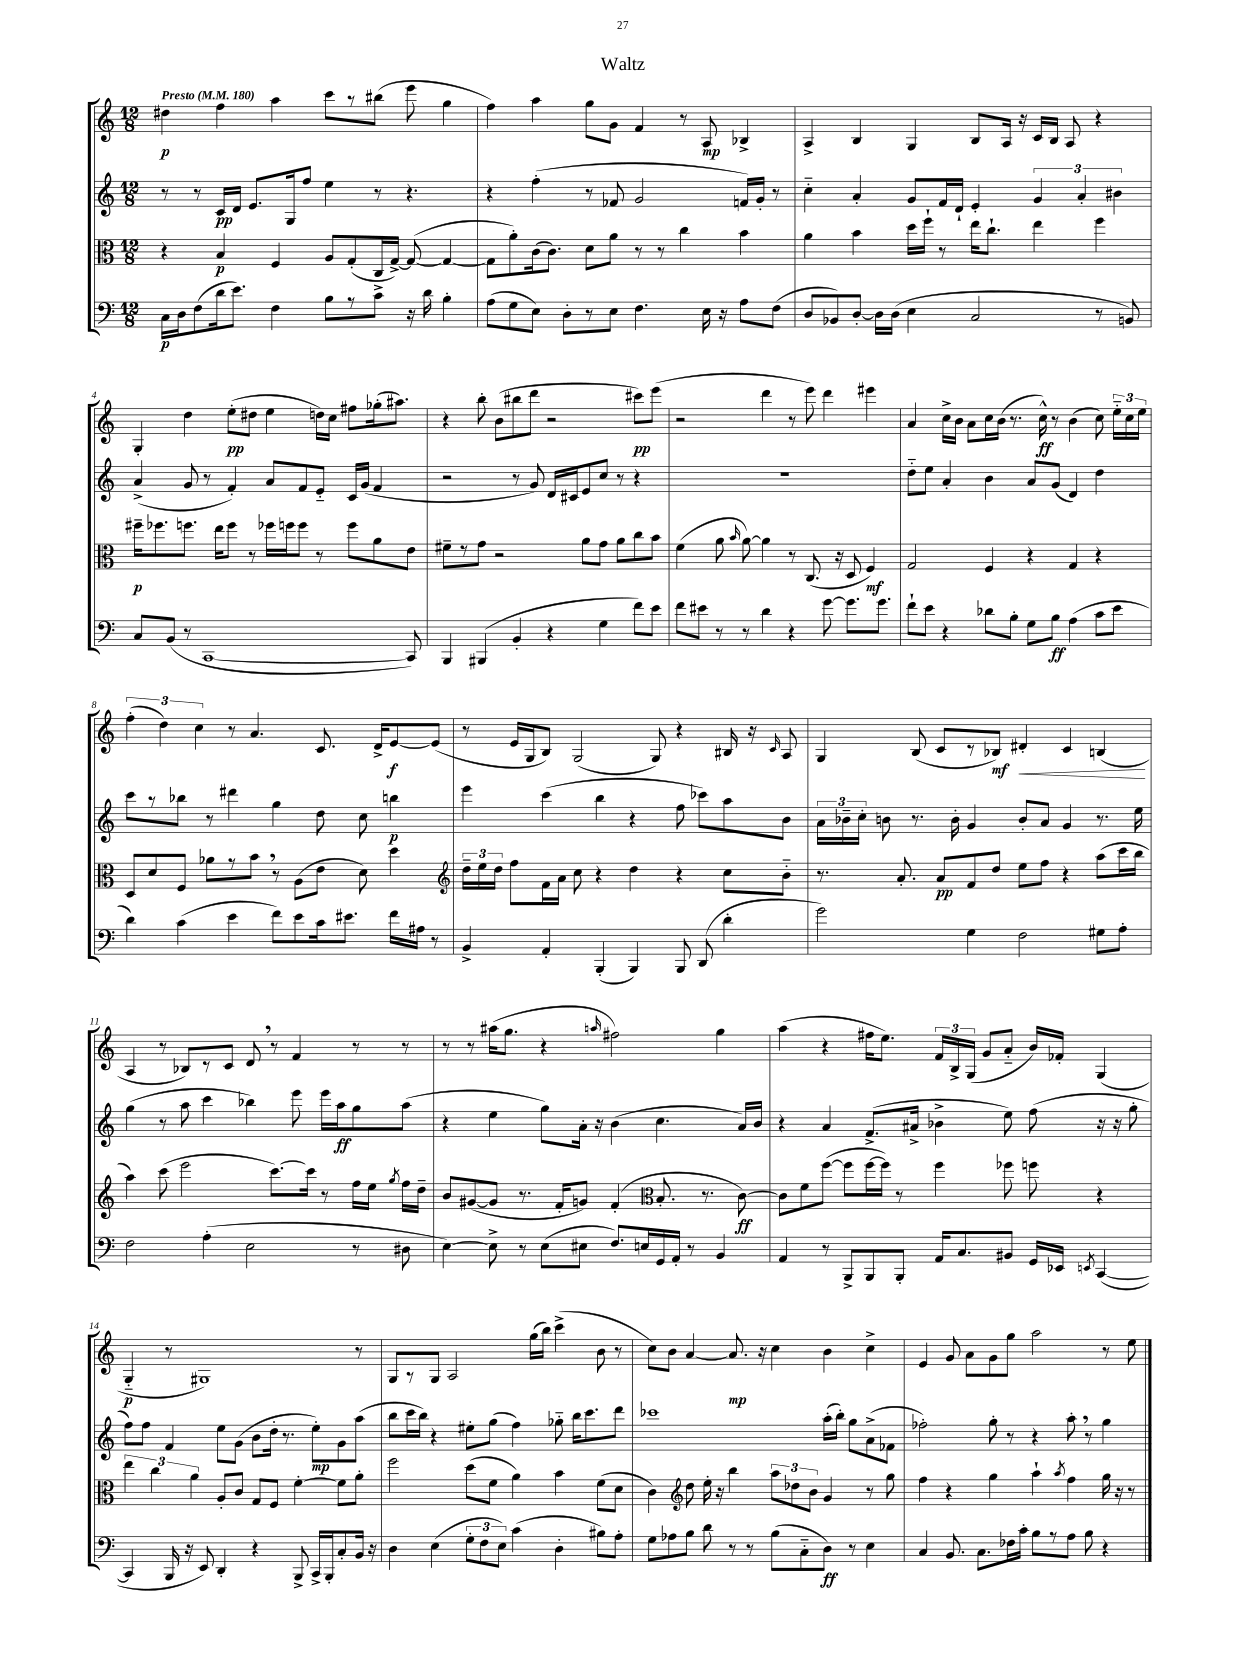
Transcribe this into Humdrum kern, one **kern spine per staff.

**kern	**dynam	**kern	**dynam	**kern	**dynam	**kern	**dynam
*part4	*part4	*part3	*part3	*part2	*part2	*part1	*part1
*staff4	*staff4	*staff3	*staff3	*staff2	*staff2	*staff1	*staff1
*clefF4	*	*clefC3	*	*clefG2	*	*clefG2	*
*k[]	*	*k[]	*	*k[]	*	*k[]	*
*M12/8	*	*M12/8	*	*M12/8	*	*M12/8	*
*MM180	*	*MM180	*	*MM180	*	*MM180	*
=1	=1	=1	=1	=1	=1	=1	=1
!	!	!	!	!	!	!LO:TX:a:B:t=Presto	!
16C\LL	p	4r	.	8r	.	4dd#X\	p
16D\J	.	.	.	.	.	.	.
(8F\	.	.	.	8r	.	.	.
16d\k	.	4B/	p	16c/LL	pp	4ff\	.
8.e\J)	.	.	.	16d/JJ	.	.	.
.	.	.	.	8.e/L	.	.	.
4F\	.	4F/	.	.	.	4aa\	.
.	.	.	.	16G/k	.	.	.
.	.	.	.	8ff/J	.	.	.
8B\L	.	8A/L	.	4ee\	.	8ccc\L	.
8r	.	(8G'/	.	.	.	8r	.
8c^\J	.	16C/L	.	8r	.	(8bb#X\J	.
.	.	[16G^/JJ)	.	.	.	.	.
16r	.	(8G/_	.	4.r	.	8eee\	.
16d\	.	.	.	.	.	.	.
4B'\	.	4G/_	.	.	.	4gg\	.
=2	=2	=2	=2	=2	=2	=2	=2
(8A\L	.	8G\L]	.	4r	.	4ff\)	.
8G\	.	8a'\)	.	.	.	.	.
8E\J)	.	(16c\k	.	(4ff'\	.	4aa\	.
.	.	8.c\J)	.	.	.	.	.
8D'\L	.	.	.	.	.	.	.
8r	.	8d\L	.	8r	.	8gg\L	.
8E\J	.	8a\J	.	8f-X/	.	8g\J	.
4.F\	.	8r	.	2g/	.	4f/	.
.	.	8r	.	.	.	.	.
.	.	4cc\	.	.	.	8r	.
16E\	.	.	.	.	.	8A/	mp
16r	.	.	.	.	.	.	.
8A\L	.	4b\	.	16fn/LL)	.	4B-X^/	.
.	.	.	.	16g'/JJ	.	.	.
(8F\J	.	.	.	8r	.	.	.
=3	=3	=3	=3	=3	=3	=3	=3
8D/L	.	4a\	.	4cc\	.	4A^/	.
8BB-X/)	.	.	.	.	.	.	.
[8D'/J	.	4b\	.	4a'/	.	4B/	.
16D\LL]	.	.	.	.	.	.	.
(16D\JJ	.	.	.	.	.	.	.
4E\	.	16dd\LL	.	8g/L	.	4G/	.
.	.	16ff`\JJ	.	.	.	.	.
.	.	8r	.	16f/L	.	.	.
.	.	.	.	16d`/JJ	.	.	.
2C/	.	16ee\KL	.	4e'/	.	8B/L	.
.	.	8.cc`\J	.	.	.	.	.
.	.	.	.	.	.	16A/Jk	.
.	.	.	.	.	.	16r	.
.	.	4ee\	.	6g/	.	16c/LL	.
.	.	.	.	.	.	16B/JJ	.
.	.	.	.	.	.	8A/	.
.	.	.	.	6a'/	.	.	.
8r	.	4ff\	.	.	.	4r	.
.	.	.	.	6b#X\	.	.	.
8BBn/)	.	.	.	.	.	.	.
!!LO:LB:g=z
=4	=4	=4	=4	=4	=4	=4	=4
8C/L	.	16ff#X~\KL	p	(4a^/	.	4G'/	.
.	.	8.ff-X\	.	.	.	.	.
(8BB/J	.	.	.	.	.	.	.
8r	.	8.ffn\J	.	8g/	.	4dd\	.
[1CC	.	.	.	8r	.	.	.
.	.	16ee\KL	.	.	.	.	.
.	.	8ff\J	.	4f'/)	.	(8ee'\L	pp
.	.	8r	.	.	.	8dd#X\J	.
.	.	16ff-X\LL	.	8a/L	.	4ee\	.
.	.	16ffn\J	.	.	.	.	.
.	.	8ff\J	.	8f/	.	.	.
.	.	8r	.	8e/J	.	16ddn\LL)	.
.	.	.	.	.	.	16cc\JJ	.
.	.	8ff\L	.	16c/LL	.	8ff#X\L	.
.	.	.	.	(16g/JJ	.	.	.
.	.	8a\	.	4f/	.	(16gg-X'\k	.
.	.	.	.	.	.	8.aa#X\J)	.
8CC/])	.	8e\J	.	.	.	.	.
=5	=5	=5	=5	=5	=5	=5	=5
4BBB/	.	8f#X~\L	.	2r	.	4r	.
.	.	8r	.	.	.	.	.
(4BBB#X/	.	8g\J	.	.	.	8bb'\	.
.	.	2r	.	.	.	(8b\L	.
4BB'/	.	.	.	8r	.	8bb#X\	.
.	.	.	.	8g/)	.	8ddd\J	.
4r	.	.	.	16d/LL	.	2r	.
.	.	.	.	16c#X/J	.	.	.
.	.	8a\L	.	8e/	.	.	.
4G\	.	8g\J	.	8cc/J	.	.	.
.	.	8a\L	.	8r	.	.	.
8f\L)	.	8cc\	.	4r	.	8ccc#X\L)	pp
8e\J	.	8b\J	.	.	.	(8eee\J	.
=6	=6	=6	=6	=6	=6	=6	=6
8f\L	.	(4f\	.	1.r	.	2r	.
8e#X\J	.	.	.	.	.	.	.
8r	.	8a\	.	.	.	.	.
.	.	16qqb/	.	.	.	.	.
8r	.	[8a\)	.	.	.	.	.
4d\	.	4a\]	.	.	.	4ddd\	.
4r	.	8r	.	.	.	8r	.
.	.	(8.C/	.	.	.	8eee\)	.
[8g\	.	.	.	.	.	4ddd\	.
.	.	16r	.	.	.	.	.
8.g\L]	.	8D/	.	.	.	.	.
.	.	4F/)	mf	.	.	4eee#X\	.
8.g\J	.	.	.	.	.	.	.
=7	=7	=7	=7	=7	=7	=7	=7
8f`\L	.	2G/	.	8dd\L	.	4a/	.
8e\J	.	.	.	8ee\J	.	.	.
4r	.	.	.	4a'/	.	16cc^\LL	.
.	.	.	.	.	.	16b\JJ	.
.	.	.	.	.	.	8a\L	.
8d-X\L	.	4F/	.	4b\	.	16cc\L	.
.	.	.	.	.	.	(16b\JJ	.
8B'\J	.	.	.	.	.	8.r	.
8G\L	.	4r	.	8a/L	.	.	.
.	.	.	.	.	.	16cc^^\)	ff
8B\J	ff	.	.	(8g/J	.	8r	.
(4A\	.	4G/	.	4d/)	.	(4b\	.
8c\L	.	4r	.	4dd\	.	8cc\)	.
8e\J	.	.	.	.	.	24ee\LL	.
.	.	.	.	.	.	24cc\	.
.	.	.	.	.	.	24ee\JJ	.
!!LO:LB:g=z
=8	=8	=8	=8	=8	=8	=8	=8
4d\)	.	8D/L	.	8ccc\L	.	(6ff'\	.
.	.	8d/	.	8r	.	.	.
.	.	.	.	.	.	6dd\)	.
(4c\	.	8F/J	.	8bb-X\J	.	.	.
.	.	.	.	.	.	6cc\	.
.	.	8a-X\L	.	8r	.	.	.
4e\	.	8r	.	4ddd#X\	.	8r	.
.	.	8b,\J	.	.	.	4.a/	.
8f\L)	.	8r	.	4gg\	.	.	.
8e\	.	(8A\L	.	.	.	.	.
16c\k	.	8e\J	.	8dd\	.	8.c/	.
8.e#X\J	.	.	.	.	.	.	.
.	.	8d\)	.	8cc\	.	.	.
.	.	.	.	.	.	16d^/KL	.
16f\LL	.	4dd\	.	4bbn\	p	[8e/	f
16A#X\JJ	.	.	.	.	.	.	.
8r	.	.	.	.	.	(8e/J]	.
=9	=9	=9	=9	=9	=9	=9	=9
*	*	*clefG2	*	*	*	*	*
4BB^/	.	24dd~\LL	.	4eee\	.	8r	.
.	.	24ee\	.	.	.	.	.
.	.	24dd\JJ	.	.	.	.	.
.	.	8ff\L	.	.	.	16e/LL	.
.	.	.	.	.	.	16G/J	.
4AA'/	.	16f\L	.	(4ccc\	.	8B/J)	.
.	.	16a\JJ	.	.	.	.	.
.	.	8cc\	.	.	.	(2G/	.
(4BBB'/	.	4r	.	4bb\	.	.	.
4BBB/)	.	4dd\	.	4r	.	.	.
.	.	.	.	.	.	8G/)	.
8BBB/	.	4r	.	8ff\	.	4r	.
(8DD/	.	.	.	8ccc-X\L)	.	.	.
4d'\	.	8cc\L	.	8aa\	.	16B#X/	.
.	.	.	.	.	.	16r	.
.	.	.	.	.	.	16qqc/	.
.	.	8b\J	.	8b\J	.	8A/	.
=10	=10	=10	=10	=10	=10	=10	=10
2g\)	.	8.r	.	24a\LL	.	4G/	.
.	.	.	.	24b-X~\	.	.	.
.	.	.	.	24cc'\JJ	.	.	.
.	.	.	.	8bn\	.	.	.
.	.	8.a'/	.	.	.	.	.
.	.	.	.	8.r	.	(8B/	.
.	.	8a/L	pp	.	.	8c/L	.
.	.	.	.	16b'\	.	.	.
4G\	.	8f/	.	4g/	.	8r	.
.	.	8dd/J	.	.	.	8B-X/J)	mf
!	!	!	!	!	!	!	!LO:HP:b
2F\	.	8ee\L	.	8b'/L	.	4d#X'/	<
.	.	8ff\J	.	8a/J	.	.	.
.	.	4r	.	4g/	.	4c/	.
8G#X\L	.	(8aa\L	.	8.r	.	(4Bn/	.
8A'\J	.	16ccc\L	.	.	.	.	.
.	.	16bb\JJ	.	16ee\	.	.	.
.	.	.	.	.	.	.	[
!!LO:LB:g=z
=11	=11	=11	=11	=11	=11	=11	=11
2F\	.	4aa\)	.	(4gg\	.	4A/	.
.	.	(8ccc\	.	8r	.	8r	.
.	.	2eee\	.	8aa\	.	8B-X/L)	.
(4A'\	.	.	.	4ccc\	.	8r	.
.	.	.	.	.	.	8c/J	.
2E\	.	.	.	4bb-X\)	.	8d,/	.
.	.	[8.ccc\L)	.	.	.	8r	.
.	.	.	.	8eee\	.	4f/	.
.	.	16ccc\Jk]	.	.	.	.	.
.	.	8r	.	16eee\LL	.	.	.
.	.	.	.	16aa\J	ff	.	.
8r	.	16ff\LL	.	8gg\	.	8r	.
.	.	16ee\JJ	.	.	.	.	.
.	.	8qgg/	.	.	.	.	.
8D#X\	.	16ff\LL	.	(8aa\J	.	8r	.
.	.	16dd~\JJ	.	.	.	.	.
=12	=12	=12	=12	=12	=12	=12	=12
[4E\)	.	8b/L	.	4r	.	8r	.
.	.	([8g#X/	.	.	.	8r	.
8E^\]	.	8g#/J]	.	4ee\	.	(16aa#X\KL	.
.	.	.	.	.	.	8.gg\J	.
8r	.	8.r	.	.	.	.	.
(8E\L	.	.	.	8gg\L)	.	4r	.
.	.	16f'/KL	.	.	.	.	.
8E#X\J	.	8gn/J)	.	16a'\Jk	.	.	.
.	.	.	.	16r	.	.	.
.	.	.	.	.	.	16qqaan/	.
8.F/L)	.	(4f'/	.	(4b\	.	2ff#X\)	.
16En/L	.	.	.	.	.	.	.
*	*	*clefC3	*	*	*	*	*
16GG/	.	8.B'/	.	4.cc\	.	.	.
16AA'/JJ	.	.	.	.	.	.	.
8r	.	.	.	.	.	.	.
.	.	8.r	.	.	.	.	.
4BB/	.	.	.	.	.	4gg\	.
.	.	[8c\)	ff	16a/LL)	.	.	.
.	.	.	.	16b/JJ	.	.	.
=13	=13	=13	=13	=13	=13	=13	=13
4AA/	.	8c\L]	.	4r	.	(4aa\	.
.	.	8f\	.	.	.	.	.
8r	.	([8ff\J	.	4a/	.	4r	.
8BBB^/L	.	8ff\L]	.	.	.	.	.
8BBB/	.	[16ff\L	.	(8.f^/L	.	16ff#X\KL	.
.	.	16ff\JJ])	.	.	.	8.ee\J)	.
8BBB'/J	.	8r	.	.	.	.	.
.	.	.	.	16a#X^/Jk	.	.	.
16AA/KL	.	4ff\	.	4b-X^\	.	24f/LL	.
.	.	.	.	.	.	24B^/	.
8.C/	.	.	.	.	.	.	.
.	.	.	.	.	.	(24G/JJ	.
.	.	.	.	.	.	8g/L	.
8BB#X/J	.	8ff-X\	.	8ee\)	.	8a/J	.
16GG/LL	.	8ffn\	.	(8ff\	.	16b/LL)	.
16EE-X/JJ	.	.	.	.	.	16f-X'/JJ	.
8qEEn/	.	.	.	.	.	.	.
([4CC/	.	4r	.	16r	.	(4G/	.
.	.	.	.	16r	.	.	.
.	.	.	.	8gg'\	.	.	.
!!LO:LB:g=z
=14	=14	=14	=14	=14	=14	=14	=14
4CC/]	.	6ee\	.	8ff\L)	.	4G/	p
.	.	.	.	8ff\J	.	.	.
.	.	6cc\	.	.	.	.	.
16BBB/	.	.	.	4f/	.	8r	.
16r	.	.	.	.	.	.	.
.	.	6a\	.	.	.	.	.
8EE/)	.	.	.	.	.	1G#X)	.
4DD'/	.	8A'/L	.	8ee\L	.	.	.
.	.	8c/J	.	(8g\J	.	.	.
4r	.	8G/L	.	8b\L	.	.	.
.	.	8F/J	.	16dd'\Jk	.	.	.
.	.	.	.	8.r	.	.	.
8BBB^/	.	[4f'\	.	.	.	.	.
16CC^/LL	.	.	.	8ee'\L)	mp	.	.
16BBB'/J	.	.	.	.	.	.	.
8C'/	.	8f\L]	.	8g\	.	.	.
16BB/Jk	.	8a'\J	.	(8aa\J	.	8r	.
16r	.	.	.	.	.	.	.
=15	=15	=15	=15	=15	=15	=15	=15
4D\	.	2ff\	.	8bb\L	.	8G/L	.
.	.	.	.	16ccc\L	.	8r	.
.	.	.	.	16bb\JJ)	.	.	.
(4E\	.	.	.	4r	.	8G/J	.
.	.	.	.	.	.	2A/	.
12G'\L	.	(8dd\L	.	8ee#X'\L	.	.	.
12F\	.	.	.	.	.	.	.
.	.	8f\J	.	(8gg\J	.	.	.
12E\J)	.	.	.	.	.	.	.
(4c\	.	4a\)	.	4ff\)	.	.	.
.	.	.	.	.	.	(16gg\LL	.
.	.	.	.	.	.	16bb\JJ)	.
4D'\	.	4b\	.	8gg-X\	.	(4ccc^\	.
.	.	.	.	16bb\KL	.	.	.
.	.	.	.	8.ccc\	.	.	.
8B#X\L)	.	(8f\L	.	.	.	8b\	.
8A'\J	.	8d\J	.	8ddd\J	.	8r	.
=16	=16	=16	=16	=16	=16	=16	=16
8G\L	.	4c\)	.	1ccc-X	.	8cc\L)	.
8A-X\	.	.	.	.	.	8b\J	.
*	*	*clefG2	*	*	*	*	*
8B\J	.	8dd\	.	.	.	[4a/	.
8d\	.	16ee'\	.	.	.	.	.
.	.	16r	.	.	.	.	.
8r	.	4bb\	.	.	.	8.a/]	mp
8r	.	.	.	.	.	.	.
.	.	.	.	.	.	16r	.
(8B\L	.	12aa\L	.	.	.	4cc\	.
.	.	12dd-X\	.	.	.	.	.
8C\	.	.	.	.	.	.	.
.	.	12b\J	.	.	.	.	.
8D\J)	ff	4g/	.	(16aa'\LL	.	4b\	.
.	.	.	.	16bb'\JJ)	.	.	.
8r	.	.	.	8gg\L	.	.	.
4E\	.	8r	.	(8a^\	.	4cc^\	.
.	.	8gg\	.	8f-X\J	.	.	.
=17	=17	=17	=17	=17	=17	=17	=17
4C/	.	4ff\	.	2ff-X'\)	.	4e/	.
8.BB/	.	4r	.	.	.	8g/	.
.	.	.	.	.	.	8a\L	.
8.C\L	.	.	.	.	.	.	.
.	.	4gg\	.	8gg'\	.	8g\	.
16F-X\L	.	.	.	8r	.	8gg\J	.
16c'\JJ	.	.	.	.	.	.	.
8B\L	.	4aa`\	.	4r	.	2aa\	.
8r	.	.	.	.	.	.	.
.	.	8qaa/	.	.	.	.	.
8A\J	.	4ff\	.	8aa',\	.	.	.
8B\	.	.	.	8r	.	.	.
4r	.	16gg\	.	4gg\	.	8r	.
.	.	16r	.	.	.	.	.
.	.	8r	.	.	.	8ee\	.
==	==	==	==	==	==	==	==
*-	*-	*-	*-	*-	*-	*-	*-
